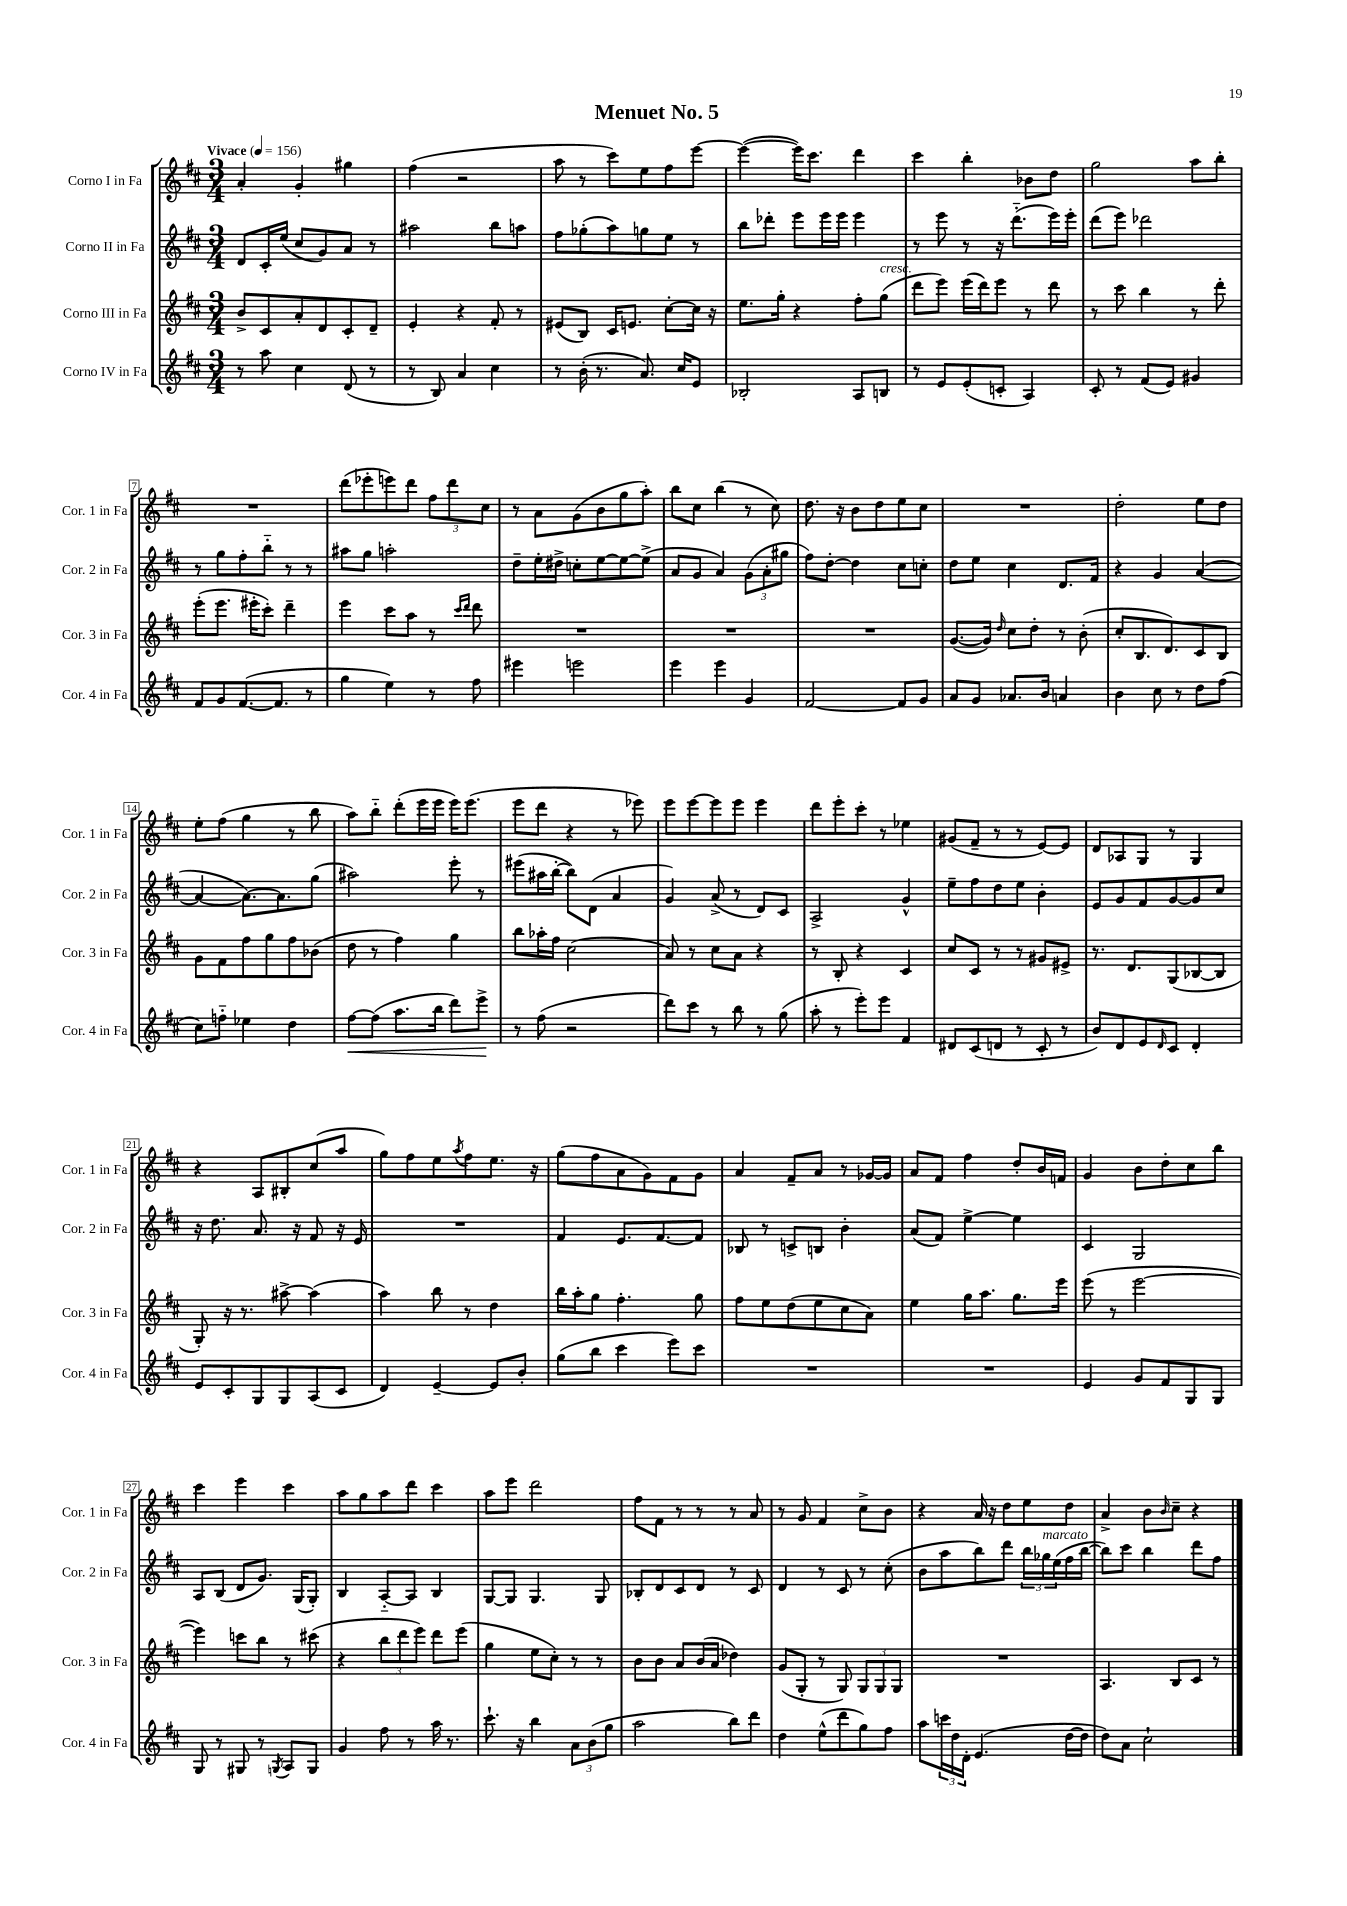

**kern	**dynam	**kern	**kern	**kern
*part4	*part4	*part3	*part2	*part1
*staff4	*staff4	*staff3	*staff2	*staff1
*I"Corno IV in Fa	*	*I"Corno III in Fa	*I"Corno II in Fa	*I"Corno I in Fa
*I'Cor. 4 in Fa	*	*I'Cor. 3 in Fa	*I'Cor. 2 in Fa	*I'Cor. 1 in Fa
*clefG2	*	*clefG2	*clefG2	*clefG2
*k[f#c#]	*	*k[f#c#]	*k[f#c#]	*k[f#c#]
*M3/4	*	*M3/4	*M3/4	*M3/4
*MM156	*	*MM156	*MM156	*MM156
=1	=1	=1	=1	=1
!	!	!	!	!LO:TX:a:B:t=Vivace
8r	.	8b^/L	8d/L	4a'/
8aa\	.	8c#/	16c#'/L	.
.	.	.	(16ee/JJ	.
4cc#\	.	8a'/	8cc#/L	4g'/
.	.	8d/	8g/)	.
(8d/	.	8c#'/	8a/J	4gg#X\
8r	.	8d~/J	8r	.
=2	=2	=2	=2	=2
8r	.	4e'/	2aa#X\	(4ff#\
8B/)	.	.	.	.
4a/	.	4r	.	2r
4cc#\	.	8f#'/	8bb\L	.
.	.	8r	8aan\J	.
=3	=3	=3	=3	=3
8r	.	(8e#X/L	8ff#\L	8aa\
(16b'\	.	8B/J)	(8gg-X'\	8r
8.r	.	.	.	.
.	.	16c#/KL	8aa\)	8ccc#\L)
.	.	8.en/J	.	.
8.a/)	.	.	8ggn\	8ee\
.	.	[8cc#'\L	8ee\J	8ff#\
16cc#/KL	.	.	.	.
8e/J	.	16cc#\Jk]	8r	[8eee\J
.	.	16r	.	.
=4	=4	=4	=4	=4
2B-X'/	.	8.ee\L	8bb\L	(4eee\_
.	.	.	8ddd-X'\J	.
.	.	16gg'\Jk	.	.
.	.	4r	8eee\L	16eee\KL])
.	.	.	.	8.ccc#\J
.	.	.	16eee\L	.
.	.	.	16eee\JJ	.
8A/L	.	8ff#'\L	4eee\	4ddd\
!	!	!LO:TX:a:i:t=cresc.	!	!
8Bn/J	.	(8gg\J	.	.
=5	=5	=5	=5	=5
8r	.	8ddd\L	8r	4ccc#\
8e/L	.	8eee\J)	8eee\	.
(8e'/	.	(16eee\LL	8r	4bb'\
.	.	16ddd\J)	.	.
8cn'/J	.	8eee\J	16r	.
.	.	.	(8.ddd\L	.
4A/)	.	8r	.	8b-X\L
.	.	8ddd\	16eee\L)	8dd\J
.	.	.	16eee'\JJ	.
=6	=6	=6	=6	=6
8c#'/	.	8r	(8ddd\L	2gg\
8r	.	8ccc#\	8eee\J)	.
(8f#/L	.	4bb\	2ddd-X\	.
8e/J)	.	.	.	.
4g#X/	.	8r	.	8aa\L
.	.	8ddd'\	.	8bb'\J
!!LO:LB:g=z
=7	=7	=7	=7	=7
8f#/L	.	(8eee'\L	8r	2.r
8g/	.	8.eee\J	8gg\L	.
([8.f#/	.	.	8ff#'\	.
.	.	16eee#X'\KL	.	.
.	.	8ccc#'\J)	8bb\J	.
8.f#/J]	.	.	.	.
.	.	4ddd~\	8r	.
8r	.	.	8r	.
=8	=8	=8	=8	=8
4gg\	.	4eee\	8aa#X\L	(8ddd\L
.	.	.	8gg\J	8eee-X'\
4ee\)	.	8ccc#\L	2aan'\	8eeen\)
.	.	8aa\J	.	8ddd\J
8r	.	8r	.	12ff#\L
.	.	.	.	12ddd\
.	.	16qqccc#/LL	.	.
.	.	16qqddd/JJ	.	.
8ff#\	.	8ddd\	.	.
.	.	.	.	12cc#\J
=9	=9	=9	=9	=9
4eee#X\	.	2.r	8dd~\L	8r
.	.	.	16ee'\L	8a\L
.	.	.	16dd#X^\JJ	.
2eeen\	.	.	8ccn'\L	(8g\
.	.	.	[8ee\	8b\
.	.	.	8ee\_	8gg\
.	.	.	(8ee^\J]	8aa'\J)
=10	=10	=10	=10	=10
4eee\	.	2.r	8a/L	8bb\L
.	.	.	8g/J	8cc#\J
4eee\	.	.	4a/)	(4bb\
4g/	.	.	(12g\L	8r
.	.	.	12a'\	.
.	.	.	.	8cc#\)
.	.	.	12gg#X\J	.
=11	=11	=11	=11	=11
[2f#/	.	2.r	8ff#\L)	8.dd\
.	.	.	[8dd'\J	.
.	.	.	.	16r
.	.	.	4dd\]	8b\L
.	.	.	.	8dd\
8f#/L]	.	.	8cc#\L	8ee\
8g/J	.	.	8ccn'\J	8cc#\J
=12	=12	=12	=12	=12
8a/L	.	([8.g/L	8dd\L	2.r
8g/J	.	.	8ee\J	.
.	.	16g/Jk])	.	.
.	.	16qqdd/	.	.
8.a-X/L	.	8cc#\L	4cc#\	.
.	.	8dd'\J	.	.
16b/Jk	.	.	.	.
4an/	.	8r	8.d/L	.
.	.	(8b'\	.	.
.	.	.	16f#/Jk	.
=13	=13	=13	=13	=13
4b\	.	8cc#'/L	4r	2dd'\
.	.	8.B/	.	.
8cc#\	.	.	4g/	.
.	.	8.d/)	.	.
8r	.	.	.	.
8dd\L	.	8c#/	([4a/	8ee\L
(8ff#\J	.	8B/J	.	8dd\J
!!LO:LB:g=z
=14	=14	=14	=14	=14
8cc#\L)	.	8g\L	4a/_	8ee'\L
8ffn\J	.	8f#\	.	(8ff#\J
4ee-X\	.	8ff#\	8.a\L_)	4gg\
.	.	8gg\	.	.
.	.	.	8.a\]	.
4dd\	.	8ff#\	.	8r
.	.	(8b-X\J	(8gg\J	8bb\
=15	=15	=15	=15	=15
!	!LO:HP:b	!	!	!
[8ff#\L	<	8dd\	2aa#X\)	8aa\L)
(8ff#\J]	.	8r	.	8bb\J
8.aa\L	.	4ff#\)	.	(8ddd'\L
.	.	.	.	16eee\L
16bb\Jk	.	.	.	16eee\JJ
8ddd\L)	.	4gg\	8eee'\	16eee\KL)
.	.	.	.	(8.eee\J
8eee^\J	.	.	8r	.
.	[	.	.	.
=16	=16	=16	=16	=16
8r	.	8bb\L	(8eee#X\L	8eee\L
(8ff#\	.	16aa-X'\L	16aa#X\L	8ddd\J
.	.	16ff#\JJ	[16bb'\JJ	.
2r	.	(2cc#\	8bb\L])	4r
.	.	.	(8d\J	.
.	.	.	4a/	8r
.	.	.	.	8eee-X\)
=17	=17	=17	=17	=17
8ddd\L)	.	8a/)	4g/)	8eee\L
8ccc#\J	.	8r	.	[8eee\
8r	.	8cc#\L	(8a^/	8eee\]
8bb\	.	8a\J	8r	8eee\J
8r	.	4r	8d/L)	4eee\
(8gg\	.	.	8c#/J	.
=18	=18	=18	=18	=18
8aa'\	.	8r	2A^/	8ddd\L
8r	.	8B'/	.	8eee'\
8eee'\L)	.	4r	.	8ccc#'\J
8eee\J	.	.	.	8r
4f#/	.	4c#/	4g^^/	4ee-X\
=19	=19	=19	=19	=19
8d#X/L	.	8cc#/L	8ee~\L	(8g#X/L
(8c#/	.	8c#/J	8ff#\	8f#~/J
8dn/J	.	8r	8dd\	8r
8r	.	8r	8ee\J	8r
8c#'/	.	8g#X/L	4b'\	[8e/L)
8r	.	8e#X^/J	.	8e/J]
=20	=20	=20	=20	=20
8b/L)	.	8.r	8e/L	8d/L
8d/	.	.	8g/	8A-X/
.	.	8.d/L	.	.
8e/	.	.	8f#/	8G/J
16qqd/	.	.	.	.
8c#/J	.	(8G/	[8g/	8r
4d'/	.	[8B-X/	8g/]	4G/
.	.	8B-/J]	8cc#/J	.
!!LO:LB:g=z
=21	=21	=21	=21	=21
8e/L	.	8G'/)	16r	4r
.	.	.	8.dd\	.
8c#'/	.	16r	.	.
.	.	8.r	.	.
8G/	.	.	8.a/	8A/L
8G/	.	[8aa#X^\	.	8B#X'/
.	.	.	16r	.
(8A/	.	(4aa#\]	8f#/	(8cc#/
8c#/J	.	.	16r	8aa/J
.	.	.	16e/	.
=22	=22	=22	=22	=22
4d/)	.	4aa\)	2.r	8gg\L)
.	.	.	.	8ff#\
[4e~/	.	8bb\	.	8ee\
.	.	.	.	8qaa/
.	.	8r	.	8ff#\
8e/L]	.	4dd\	.	8.ee\J
8b'/J	.	.	.	.
.	.	.	.	16r
=23	=23	=23	=23	=23
(8gg\L	.	16bb\LL	4f#/	(8gg\L
.	.	16aa'\J	.	.
8bb\J	.	8gg\J	.	8ff#\
4ccc#\	.	4.ff#'\	8.e/L	8a\
.	.	.	.	8g\)
.	.	.	[8.f#/	.
8eee\L)	.	.	.	8f#\
8ccc#\J	.	8gg\	8f#/J]	8g\J
=24	=24	=24	=24	=24
2.r	.	8ff#\L	8B-X/	4a/
.	.	8ee\	8r	.
.	.	(8dd\	8cn^/L	8f#~/L
.	.	8ee\	8Bn/J	8a/J
.	.	8cc#\	4b'\	8r
.	.	8a\J)	.	[16g-X/LL
.	.	.	.	16g-/JJ]
=25	=25	=25	=25	=25
2.r	.	4ee\	(8a/L	8a/L
.	.	.	8f#/J)	8f#/J
.	.	16gg\KL	[4ee^\	4ff#\
.	.	8.aa\J	.	.
.	.	8.gg\L	4ee\]	8dd'/L
.	.	.	.	16b/L
.	.	16eee\Jk	.	16fn/JJ
=26	=26	=26	=26	=26
4e/	.	(8eee\	4c#/	4g/
.	.	8r	.	.
8g/L	.	[2eee\	2G/	8b\L
8f#/	.	.	.	8dd'\
8G/	.	.	.	8cc#\
8G/J	.	.	.	8bb\J
!!LO:LB:g=z
=27	=27	=27	=27	=27
8G/	.	4eee\])	8A/L	4ccc#\
8r	.	.	(8B/J	.
8G#X/	.	8cccn\L	8d/L	4eee\
8r	.	8bb\J	8.g/J)	.
8qGn/	.	.	.	.
8A/L	.	8r	.	4ccc#\
.	.	.	(16G/KL	.
8G/J	.	(8ccc#X\	8G'/J)	.
=28	=28	=28	=28	=28
4g/	.	4r	4B/	8aa\L
.	.	.	.	8gg\
8ff#\	.	12bb\L	[8A/L	8aa\
.	.	12ddd\	.	.
8r	.	.	8A/J]	8ddd\J
.	.	12eee\J)	.	.
16aa\	.	8ddd\L	4B/	4ccc#\
8.r	.	.	.	.
.	.	(8eee\J	.	.
=29	=29	=29	=29	=29
8.ccc#`\	.	4gg\	[8G/L	8aa\L
.	.	.	8G/J]	8eee\J
16r	.	.	.	.
4bb\	.	8ee\L	4.G/	2ddd\
.	.	8cc#'\J)	.	.
12a\L	.	8r	.	.
(12b\	.	.	.	.
.	.	8r	8G/	.
12gg\J	.	.	.	.
=30	=30	=30	=30	=30
2aa\	.	8b\L	8B-X'/L	8ff#\L
.	.	8b\J	8d/	8f#\J
.	.	8a/L	8c#/	8r
.	.	(16b/L	8d/J	8r
.	.	16a/JJ	.	.
8bb\L)	.	4dd-X\)	8r	8r
8ddd\J	.	.	8c#/	8a/
=31	=31	=31	=31	=31
4dd\	.	(8g/L	4d/	8r
.	.	8G'/J	.	8g/
(8ee^^\L	.	8r	8r	4f#/
8ddd\	.	8G/)	8c#/	.
8gg\)	.	12G/L	8r	8cc#^\L
.	.	12G/	.	.
8ff#\J	.	.	(8cc#'\	8b\J
.	.	12G/J	.	.
=32	=32	=32	=32	=32
8aa\L	.	2.r	8b\L	4r
24cccn\L	.	.	8aa\	.
24dd\	.	.	.	.
24d'\JJ	.	.	.	.
(4.e/	.	.	8bb\)	16a/
.	.	.	.	16r
.	.	.	8ddd\J	8dd\L
.	.	.	24bb\LL	8ee\
!	!	!	!LO:TX:a:i:t=marcato	!
.	.	.	24gg-X\	.
.	.	.	(24ee\	.
[16dd\LL	.	.	16ff#\	8dd\J
16dd\JJ]	.	.	[16bb\JJ	.
=33	=33	=33	=33	=33
8dd\L)	.	4.A/	8bb\L])	4a^/
8a\J	.	.	8ccc#\J	.
2cc#`\	.	.	4bb\	8b\L
.	.	.	.	16qqb/
.	.	8B/L	.	8cc#~\J
.	.	8c#/J	8ddd\L	4r
.	.	8r	8ff#\J	.
==	==	==	==	==
*-	*-	*-	*-	*-
